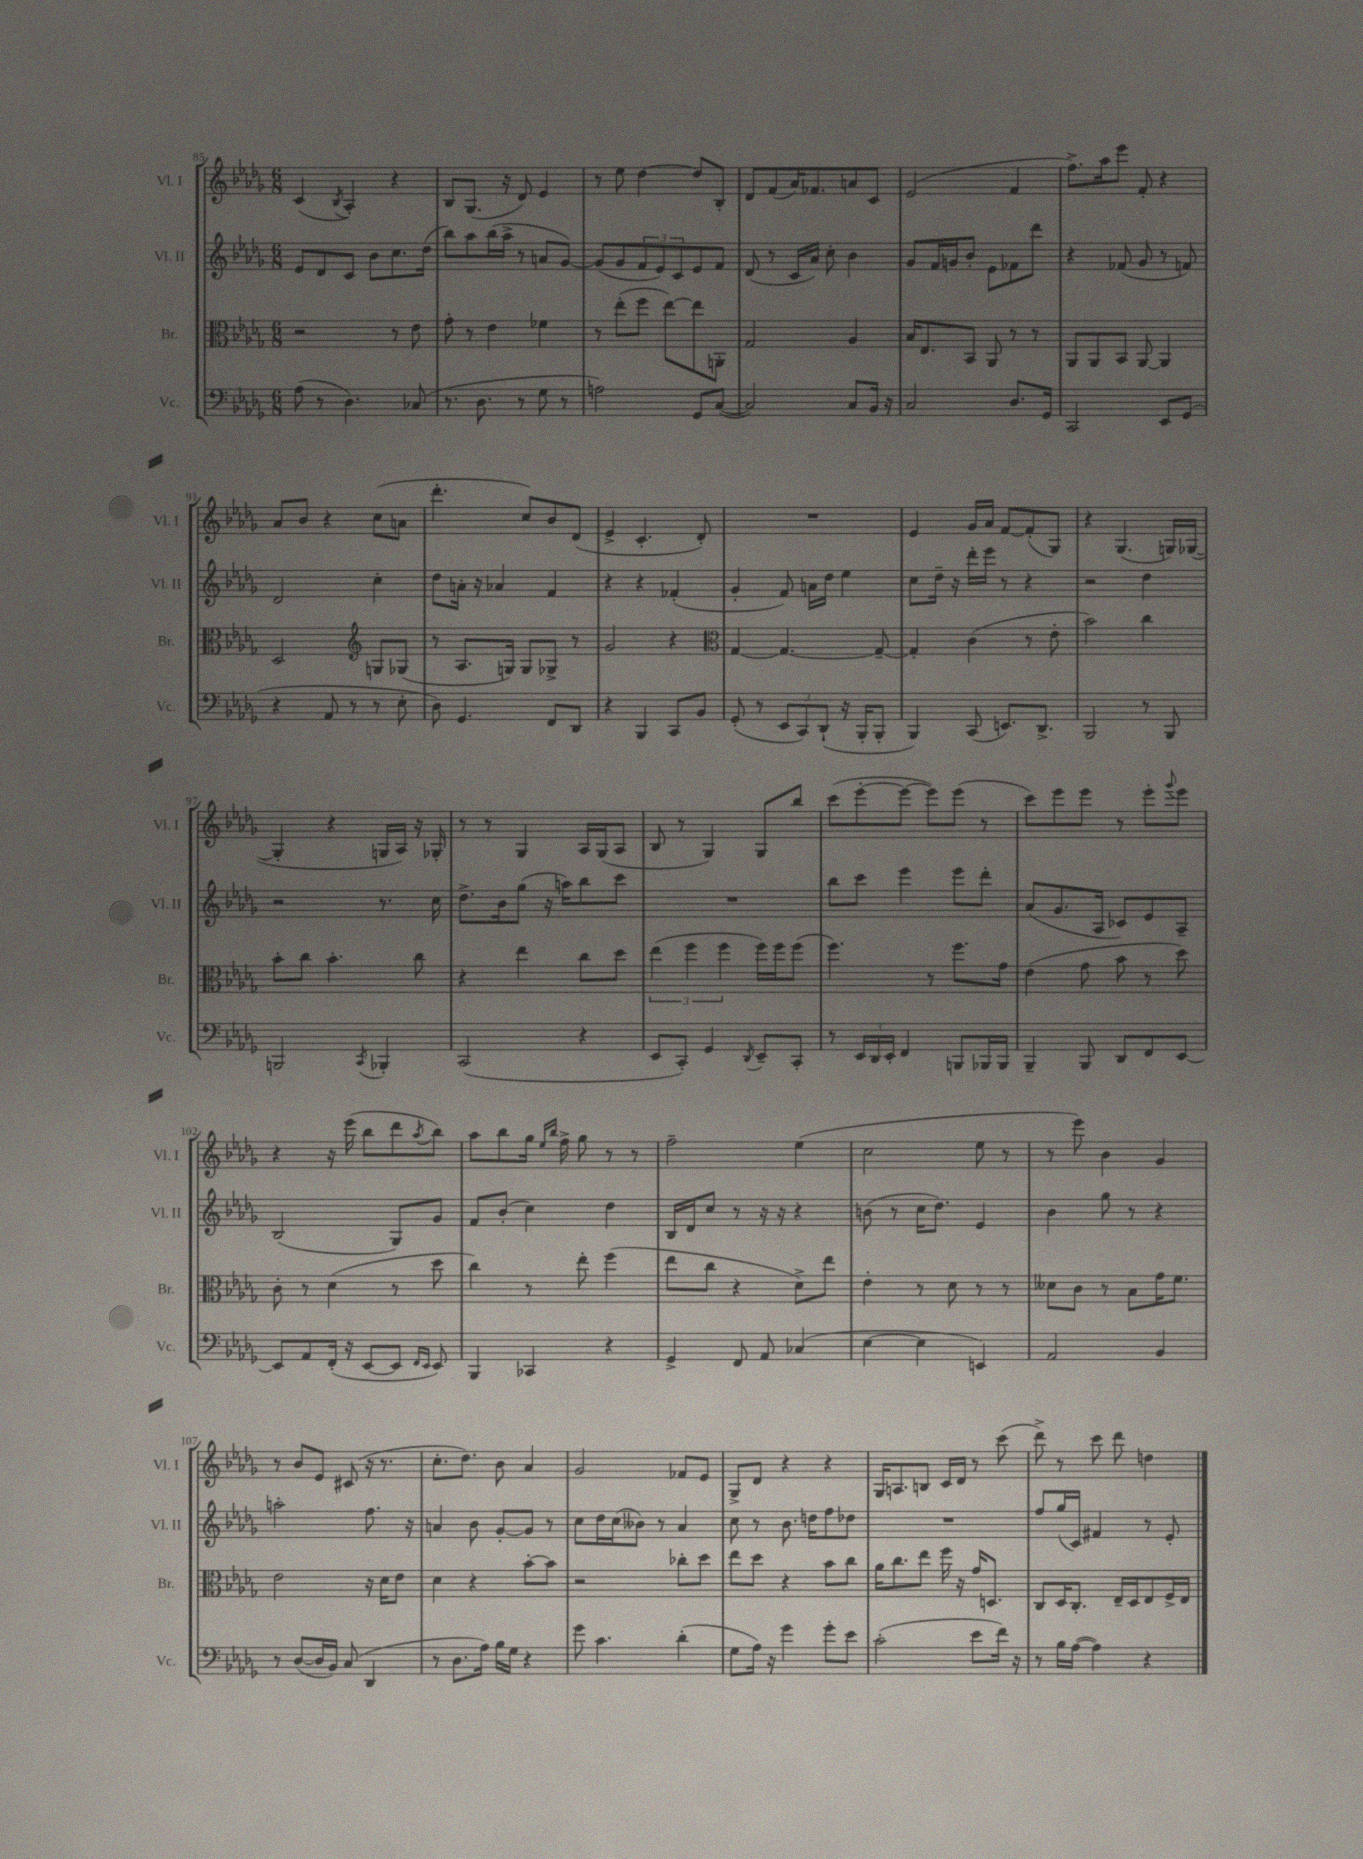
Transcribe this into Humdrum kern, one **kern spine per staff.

**kern	**kern	**kern	**kern
*staff4	*staff3	*staff2	*staff1
*clefF4	*clefC3	*clefG2	*clefG2
*k[b-e-a-d-g-]	*k[b-e-a-d-g-]	*k[b-e-a-d-g-]	*k[b-e-a-d-g-]
*M6/8	*M6/8	*M6/8	*M6/8
(8A-	2r	8e-	(4c
8r	.	8d-	.
.	.	.	8qB-
4.D-)	.	8c	4A-')
.	.	8b-	.
.	8r	8.cc	4r
(8C-	8e-	.	.
.	.	(16dd-	.
=	=	=	=
8.r	8g-'	8bb-)	8B-
.	8r	8aa-	(8.G-
8.D-	.	.	.
.	4e-	(16bb-	.
.	.	16aa-^	16r
8r	.	8r	8d-)
8G-	4f-	8a	4e-
8r	.	[8g-)	.
=	=	=	=
2A)	8r	(8g-]	8r
.	(8ee-'	8g-	8ee-
.	8ff	12f	[4dd-
.	.	12e-)	.
.	[8ee-)	.	.
.	.	12c	.
8GG-	8ee-]	8e-	8dd-]
([8C	8AA'	8f	8B-'
=	=	=	=
2C])	2G-	(8d-	8d-
.	.	8r	(8f
.	.	16c	16a-)
.	.	16a-)	8.f-
.	.	8cc'	.
8C	4A-	4b-	8a
16BB-	.	.	8c
16r	.	.	.
=	=	=	=
2C	16B-	8g-	(2e-
.	8.E-	.	.
.	.	16f	.
.	.	16g	.
.	8BB-	8b-'	.
.	8AA-	8e-	.
8.D-	8r	8f-	4f
.	8r	8ddd-	.
16GG-	.	.	.
=	=	=	=
2CC	8AA-	4r	8.ff^)
.	8AA-	.	.
.	.	.	16aa-
.	8BB-	(8f-	8eee-
.	[8AA-	8g-	8f'
8EE-	4AA-]	8r	4r
(8GG-	.	8f)	.
=	=	=	=
4r	2D-	2d-	8a-
.	.	.	8b-
8AA-	.	.	4r
8r	.	.	.
*	*clefG2	*	*
8r	8G	4cc'	(8cc
8E-'	(8G-	.	8a
=	=	=	=
8D-)	8r	8dd-	4.ddd-'
4.GG-	8.A-	16a'	.
.	.	16r	.
.	.	4a-	.
.	16G)	.	.
.	8G	.	8cc)
8FF	8G-^	4f	8b-
8DD-	8r	.	(8d-
=	=	=	=
4r	2g-	4r	4e-^
4BBB-	.	4r	4.c'
8CC	4r	(4f-'	.
8BB-	.	.	8d-')
=	=	=	=
*	*clefC3	*	*
(8GG-'	[4G-	4g-'	2.r
8r	.	.	.
12EE-	4.G-_	8f)	.
12CC)	.	.	.
.	.	16a	.
(12DD-`	.	.	.
.	.	16dd-	.
16r	.	4ee-	.
16BBB-'	.	.	.
8BBB-'	8G-~_	.	.
=	=	=	=
4BBB-)	4G-']	8cc	4e-
.	.	16dd-~	.
.	.	16r	.
(8CC	(4c	16ddd-'	16g-
.	.	16eee-	16a-
8.EE)	.	8r	[8f
.	8r	4r	(8f']
8.DD-^	.	.	.
.	8e-'	.	8G-)
=	=	=	=
2BBB-	2b-)	2r	4r
.	.	.	(4.G-
8r	4cc	4dd-	.
8BBB-	.	.	16G)
.	.	.	([16G-
=	=	=	=
2BBB	8b-'	2r	4G-']
.	8cc	.	.
.	4.b-'	.	4r
8qCC	.	.	.
4BBB-'	.	8.r	16G
.	.	.	16A-)
.	8cc	.	16r
.	.	16cc	16G-'
=	=	=	=
(2CC	4r	8.dd-^	8r
.	.	.	8r
.	.	16b-	.
.	4ee-	(8gg-	4G-
.	.	16r	.
.	.	16aa)	.
4r	8cc	8bb-	16A-
.	.	.	(16G-
.	8dd-	8ccc	8A-
=	=	=	=
8EE-	(6ee-	2.r	8B-
8CC')	.	.	8r
.	6ff	.	.
4GG-	.	.	4G-)
.	6ff	.	.
8qDD-	.	.	.
8EE-~	16ff)	.	8G-
.	16ff	.	.
8CC'	(8ff	.	8bb-
=	=	=	=
8r	4.ff)	8bb-	(8ccc
24EE-	.	8ccc	[8eee-'
24DD-	.	.	.
24EE-'	.	.	.
4FF	.	4eee-	8eee-_
.	8r	.	8eee-])
8BBB	8.ff	8eee-	(8eee-
16BBB-	.	8ddd-'	8r
16BBB-	16g-	.	.
=	=	=	=
4BBB-~	(4e-	(8a-	8ccc)
.	.	8.g-	8eee-
8BBB-	8g-	.	8eee-
.	.	16A-	.
8DD-	8b-	8c-)	8r
8FF	8r	8e-	8eee-'
.	.	.	8qqggg-
[8EE-	8dd-)	8A-~	8eee-
=	=	=	=
8EE-]	8c'	(2B-	4r
8AA-	8r	.	.
(16FF'	(4d-	.	16r
16r	.	.	(16eee-
[8EE-	.	.	8bb-
8EE-]	8r	8G-)	8ddd-
16qqFF	.	.	.
16qqEE-	.	.	8qaa-
8EE-)	8dd-	8g-	8bb-)
=	=	=	=
4BBB-	4cc)	8f	8aa-
.	.	(8b-'	8bb-
4CC-	8r	4cc)	16gg-
.	.	.	16qqee-
.	.	.	16qqbb-
.	.	.	16ff^
.	8ee-'	.	8gg-
4r	(4ff	4dd-	8r
.	.	.	8r
=	=	=	=
4GG-^	8ee-	16B-	2ff~
.	.	16d-	.
.	8cc	8cc	.
8FF	4r	8r	.
8AA-	.	16r	.
.	.	16r	.
(4C-	8d-^)	4r	(4ee-
.	8ee-	.	.
=	=	=	=
[4E-	4e-'	(8b	2cc
.	.	8r	.
4E-]	8r	16cc	.
.	.	8.dd-)	.
.	8d-	.	.
4EE)	8r	4e-	8ee-
.	8r	.	8r
=	=	=	=
2AA-	8d--	4b-	8r
.	8c	.	8eee-)
.	8r	8gg-	4b-
.	8B-	8r	.
4BB-	16g-	4r	4g-
.	8.f	.	.
=	=	=	=
8r	2e-	2aa'	8r
([8D-	.	.	8b-
16D-]	.	.	8e-
16BB-)	.	.	.
(8C	.	.	(8c#
4DD-	16r	8.ff	16r
.	16d-	.	8.r
.	8e-	.	.
.	.	16r	.
=	=	=	=
8r	4d-	4a	8.cc'
8.D-	.	.	.
.	.	.	8.dd-)
.	4r	8b-	.
16A-)	.	.	.
16B-	.	[8g-'	8b-
16G-	.	.	.
4r	[8b-'	8g-]	4a-
.	8b-]	8r	.
=	=	=	=
8g-	2r	8cc	2g-
4.c	.	16dd-	.
.	.	(16cc	.
.	.	8b--)	.
.	.	8r	.
(4d-'	8cc-'	4a-	8f-
.	8dd-	.	8e-
=	=	=	=
8G-	8ee-	8cc	8G-^
16A-)	8dd-	8r	8d-
16r	.	.	.
4g-	4r	8.b-	4r
.	.	16dd	.
8g-'	8b-	8ff	4r
8e-	8cc	8dd-	.
=	=	=	=
(2c'	16a-	2.r	16G-
.	8.cc	.	8.A
.	8ee-	.	8B
.	16ff	.	16c
.	16r	.	16d-
8e-	16g-	.	8r
.	8.D	.	.
16f)	.	.	(8ccc
16r	.	.	.
=	=	=	=
8r	8C	8ff	8ddd-^)
16B-	16D-	(16gg-	8r
([16A-	8.C'	16c)	.
4A-])	.	4f#	8ccc
.	16E-~	.	8ddd-
.	16D-	.	.
4r	8E-	8r	4dd
.	16F^	8e-'	.
.	16E-	.	.
==	==	==	==
*-	*-	*-	*-
